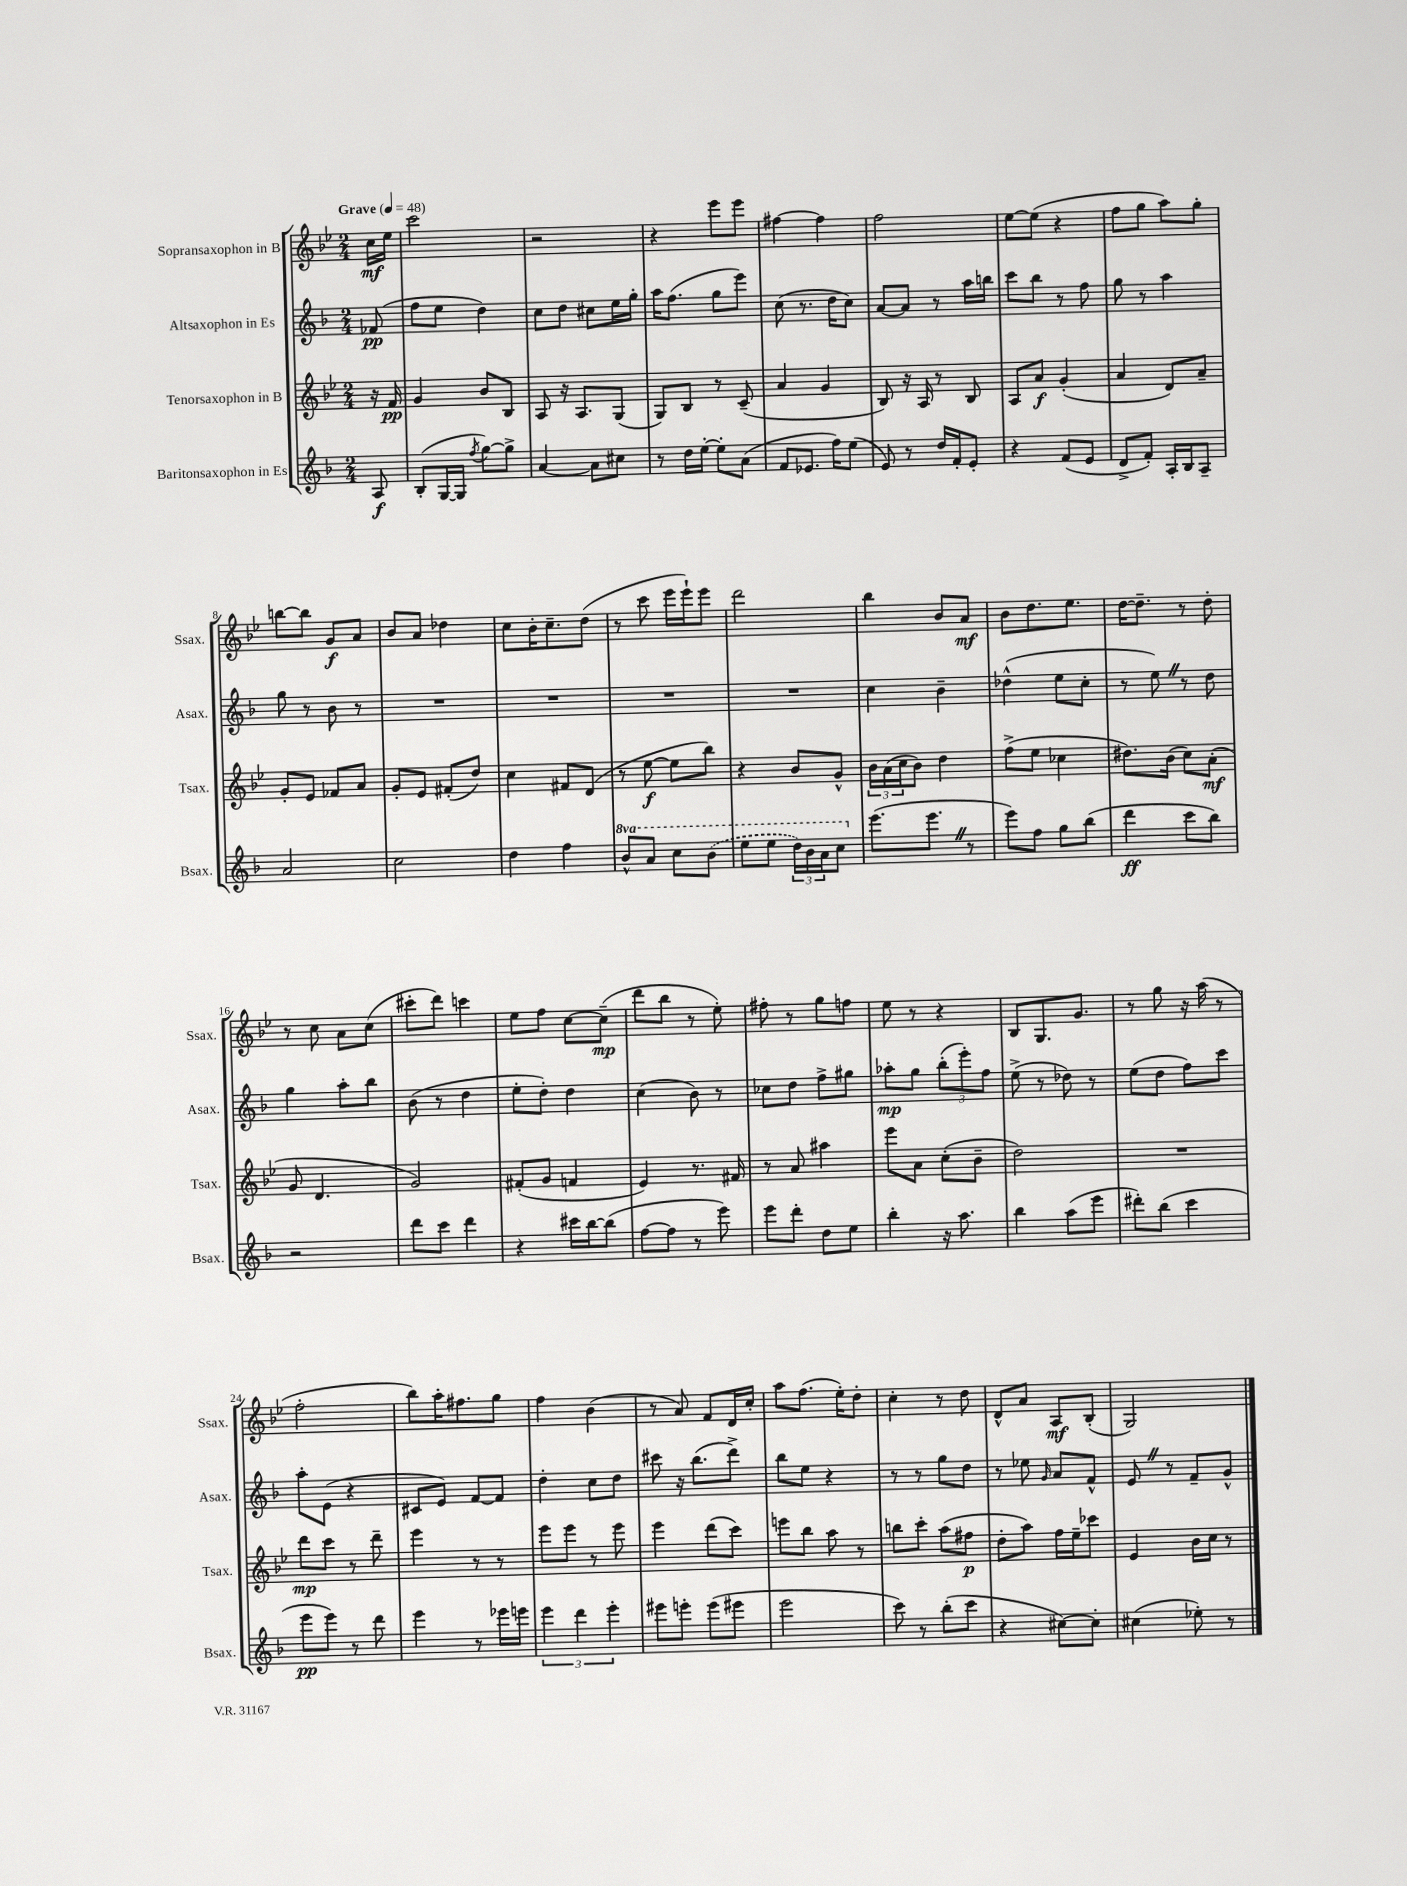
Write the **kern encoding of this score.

**kern	**dynam	**kern	**dynam	**kern	**dynam	**kern	**dynam
*part4	*part4	*part3	*part3	*part2	*part2	*part1	*part1
*staff4	*staff4	*staff3	*staff3	*staff2	*staff2	*staff1	*staff1
*I"Baritonsaxophon in Es	*	*I"Tenorsaxophon in B	*	*I"Altsaxophon in Es	*	*I"Sopransaxophon in B	*
*I'Bsax.	*	*I'Tsax.	*	*I'Asax.	*	*I'Ssax.	*
*clefG2	*	*clefG2	*	*clefG2	*	*clefG2	*
*k[b-]	*	*k[b-e-]	*	*k[b-]	*	*k[b-e-]	*
*M2/4	*	*M2/4	*	*M2/4	*	*M2/4	*
*MM48	*	*MM48	*	*MM48	*	*MM48	*
=	=	=	=	=	=	=	=
!	!	!	!	!	!	!LO:TX:a:B:t=Grave	!
8A/	f	16r	.	(8f-X/	pp	16cc\LL	mf
.	.	16f/	pp	.	.	16ee-\JJ	.
=1	=1	=1	=1	=1	=1	=1	=1
(8B-'/L	.	4g/	.	8ff\L	.	2ccc\	.
[16G/L	.	.	.	8ee\J	.	.	.
16G/JJ]	.	.	.	.	.	.	.
8qff/	.	.	.	.	.	.	.
[8gg\L)	.	8b-/L	.	4dd\)	.	.	.
8gg^\J]	.	8B-/J	.	.	.	.	.
=2	=2	=2	=2	=2	=2	=2	=2
[4a/	.	8A/	.	8cc\L	.	2r	.
.	.	16r	.	8dd\J	.	.	.
.	.	8.A/L	.	.	.	.	.
8a\L]	.	.	.	8cc#X\L	.	.	.
8cc#X\J	.	(8G/J	.	16ee\L	.	.	.
.	.	.	.	16gg'\JJ	.	.	.
=3	=3	=3	=3	=3	=3	=3	=3
8r	.	8G/L)	.	16aa\KL	.	4r	.
.	.	.	.	(8.ff\J	.	.	.
16dd\LL	.	8B-/J	.	.	.	.	.
[16ee'\JJ	.	.	.	.	.	.	.
8ee'\L]	.	8r	.	8gg\L	.	8eee-\L	.
(8a\J	.	(8c~/	.	8eee\J)	.	8eee-\J	.
=4	=4	=4	=4	=4	=4	=4	=4
8f/L	.	4a/	.	(8cc\	.	[4ff#X\	.
8.e-X/J	.	.	.	8.r	.	.	.
.	.	4g/	.	.	.	4ff#\]	.
16ff\KL)	.	.	.	16dd\KL	.	.	.
(8ee\J	.	.	.	8cc\J)	.	.	.
=5	=5	=5	=5	=5	=5	=5	=5
8e/)	.	8B-/)	.	[8a/L	.	2ff\	.
8r	.	16r	.	8a/J]	.	.	.
.	.	16A/	.	.	.	.	.
16dd/LL	.	8r	.	8r	.	.	.
16f'/J	.	.	.	.	.	.	.
8e'/J	.	8B-/	.	16aa\LL	.	.	.
.	.	.	.	16bbn\JJ	.	.	.
=6	=6	=6	=6	=6	=6	=6	=6
4r	.	8A/L	.	8ccc\L	.	[8ee-\L	.
.	.	8a/J	f	8bb-\J	.	(8ee-\J]	.
(8f/L	.	(4g'/	.	8r	.	4r	.
8e/J	.	.	.	8ff\	.	.	.
=7	=7	=7	=7	=7	=7	=7	=7
8d^/L	.	4a/	.	8gg\	.	8ff\L	.
8f'/J)	.	.	.	8r	.	8gg\J	.
16A'/LL	.	8d/L)	.	4aa\	.	8aa\L)	.
16B-/J	.	.	.	.	.	.	.
8A~/J	.	8a~/J	.	.	.	8gg'\J	.
!!LO:LB:g=z
=8	=8	=8	=8	=8	=8	=8	=8
2a/	.	8g'/L	.	8gg\	.	[8bbn\L	.
.	.	8e-/J	.	8r	.	8bb\J]	.
.	.	8f-X/L	.	8b-\	.	8g/L	f
.	.	8a/J	.	8r	.	8a/J	.
=9	=9	=9	=9	=9	=9	=9	=9
2cc\	.	8g'/L	.	2r	.	8b-/L	.
.	.	8e-/J	.	.	.	8a/J	.
.	.	(8f#X'/L	.	.	.	4dd-X\	.
.	.	8dd/J)	.	.	.	.	.
=10	=10	=10	=10	=10	=10	=10	=10
4dd\	.	4cc\	.	2r	.	8cc\L	.
.	.	.	.	.	.	16b-'\K	.
.	.	.	.	.	.	8.cc~\	.
4ff\	.	8f#X/L	.	.	.	.	.
.	.	(8d/J	.	.	.	(8dd\J	.
=11	=11	=11	=11	=11	=11	=11	=11
*8va	*	*	*	*	*	*	*
8bb-^^/L	.	8r	.	2r	.	8r	.
8aa/J	.	[8ee-\	f	.	.	8ccc\	.
8ccc\L	.	8ee-\L]	.	.	.	16eee-\LL	.
.	.	.	.	.	.	16eee-`\J)	.
(8bb-\J	.	8bb-\J)	.	.	.	8eee-\J	.
=12	=12	=12	=12	=12	=12	=12	=12
8eee\L	.	4r	.	2r	.	2ddd\	.
8eee\J	.	.	.	.	.	.	.
24ddd\LL)	.	8b-/L	.	.	.	.	.
24bb-\	.	.	.	.	.	.	.
24aa\J	.	.	.	.	.	.	.
8ccc\J	.	8g^^/J	.	.	.	.	.
=13	=13	=13	=13	=13	=13	=13	=13
*X8va	*	*	*	*	*	*	*
(8.eee\L	.	24b-\LL	.	4cc\	.	4bb-\	.
.	.	(24a\	.	.	.	.	.
.	.	24cc\J	.	.	.	.	.
.	.	8b-\J)	.	.	.	.	.
8.eeeZ\J	.	.	.	.	.	.	.
.	.	4dd\	.	4b-~\	.	8b-/L	.
8r	.	.	.	.	.	8a/J	mf
=14	=14	=14	=14	=14	=14	=14	=14
8eee\L)	.	(8ff^\L	.	(4dd-X^^\	.	8b-\L	.
8ff\J	.	8ee-\J	.	.	.	8.dd\	.
8gg\L	.	4cc-X\	.	8ee\L	.	.	.
.	.	.	.	.	.	8.ee-\J	.
(8bb-\J	.	.	.	8cc'\J	.	.	.
=15	=15	=15	=15	=15	=15	=15	=15
4ddd\	ff	8.dd#X\L)	.	8r	.	[16dd\KL	.
.	.	.	.	.	.	8.dd~\J]	.
.	.	.	.	8eeZ\)	.	.	.
.	.	(16b-\Jk	.	.	.	.	.
8ccc\L	.	8cc\L)	.	8r	.	8r	.
8bb-\J)	.	(8a'\J	mf	8dd\	.	8dd'\	.
!!LO:LB:g=z
=16	=16	=16	=16	=16	=16	=16	=16
2r	.	8g/	.	4gg\	.	8r	.
.	.	4.d/	.	.	.	8cc\	.
.	.	.	.	8aa'\L	.	8a\L	.
.	.	.	.	8bb-\J	.	(8cc\J	.
=17	=17	=17	=17	=17	=17	=17	=17
8ddd\L	.	2g/)	.	(8b-\	.	8ccc#X'\L	.
8ccc\J	.	.	.	8r	.	8ddd\J)	.
4ddd\	.	.	.	4dd\	.	4cccn\	.
=18	=18	=18	=18	=18	=18	=18	=18
4r	.	(8f#X'/L	.	8ee'\L	.	8ee-\L	.
.	.	8g/J	.	8dd'\J)	.	8ff\J	.
16ccc#X\LL	.	4fn/	.	4dd\	.	[8cc\L	.
[16bb-\J	.	.	.	.	.	.	.
(8bb-\J]	.	.	.	.	.	(8cc~\J]	mp
=19	=19	=19	=19	=19	=19	=19	=19
[8ff\L	.	4e-/)	.	(4cc\	.	8ddd\L	.
8ff\J]	.	.	.	.	.	8bb-\J	.
8r	.	8.r	.	8b-\)	.	8r	.
8eee\)	.	.	.	8r	.	8ee-'\)	.
.	.	16f#X/	.	.	.	.	.
=20	=20	=20	=20	=20	=20	=20	=20
8eee\L	.	8r	.	8cc-X\L	.	8ff#X'\	.
8ddd'\J	.	8a/	.	8dd\J	.	8r	.
8dd\L	.	4aa#X\	.	8ff^\L	.	8gg\L	.
8ee\J	.	.	.	8gg#X\J	.	8ffn\J	.
=21	=21	=21	=21	=21	=21	=21	=21
4bb-'\	.	8eee-\L	.	8aa-X'\L	mp	8ee-\	.
.	.	8a\J	.	8gg\J	.	8r	.
16r	.	(8cc'\L	.	(12bb-'\L	.	4r	.
8.aa\	.	.	.	.	.	.	.
.	.	.	.	12eee'\)	.	.	.
.	.	8b-~\J	.	.	.	.	.
.	.	.	.	12ff\J	.	.	.
=22	=22	=22	=22	=22	=22	=22	=22
4bb-\	.	2dd\)	.	(8ee^\	.	8B-/L	.
.	.	.	.	8r	.	8.G/	.
(8aa\L	.	.	.	8dd-X\)	.	.	.
.	.	.	.	.	.	8.g/J	.
8eee\J	.	.	.	8r	.	.	.
=23	=23	=23	=23	=23	=23	=23	=23
8ddd#X'\L)	.	2r	.	(8ee\L	.	8r	.
(8bb-\J	.	.	.	8dd\J	.	8gg\	.
4ccc\	.	.	.	8ff\L)	.	16r	.
.	.	.	.	.	.	(16aa\	.
.	.	.	.	8ccc\J	.	8r	.
!!LO:LB:g=z
=24	=24	=24	=24	=24	=24	=24	=24
8eee\L	pp	8ddd\L	mp	8aa'\L	.	2ff'\	.
8eee\J)	.	8ccc\J	.	(8e\J	.	.	.
8r	.	8r	.	4r	.	.	.
8ddd\	.	8ddd~\	.	.	.	.	.
=25	=25	=25	=25	=25	=25	=25	=25
4eee\	.	4eee-\	.	8c#X/L	.	8bb-\L)	.
.	.	.	.	8e/J)	.	16aa'\K	.
.	.	.	.	.	.	8.ff#X\	.
8r	.	8r	.	[8f/L	.	.	.
16eee-X\LL	.	8r	.	8f/J]	.	8gg\J	.
16eeen\JJ	.	.	.	.	.	.	.
=26	=26	=26	=26	=26	=26	=26	=26
6eee\	.	8eee-\L	.	4dd'\	.	4ff\	.
.	.	8eee-\J	.	.	.	.	.
6ddd\	.	.	.	.	.	.	.
.	.	8r	.	8cc\L	.	(4b-\	.
6eee'\	.	.	.	.	.	.	.
.	.	8eee-\	.	8dd\J	.	.	.
=27	=27	=27	=27	=27	=27	=27	=27
8eee#X\L	.	4eee-\	.	8ccc#X\	.	8r	.
8eeen'\J	.	.	.	16r	.	8a/)	.
.	.	.	.	(8.bb-\L	.	.	.
(8eee\L	.	(8ddd\L	.	.	.	8f/L	.
8eee#X\J	.	8ccc\J)	.	8ddd^\J)	.	16d/L	.
.	.	.	.	.	.	16cc'/JJ	.
=28	=28	=28	=28	=28	=28	=28	=28
2eee\	.	8eeen\L	.	8bb-\L	.	8aa\L	.
.	.	8bb-\J	.	8ee\J	.	(8.ff\J	.
.	.	8aa\	.	4r	.	.	.
.	.	.	.	.	.	16ee-'\KL)	.
.	.	8r	.	.	.	8dd'\J	.
=29	=29	=29	=29	=29	=29	=29	=29
8ccc\)	.	8bbn\L	.	8r	.	4cc'\	.
8r	.	8ccc'\J	.	8r	.	.	.
(8bb-'\L	.	(8aa\L	.	8gg\L	.	8r	.
8ccc\J	.	8ff#X\J	p	8dd\J	.	8dd\	.
=30	=30	=30	=30	=30	=30	=30	=30
4r	.	8dd'\L	.	8r	.	8d^^/L	.
.	.	8aa\J)	.	8ee-X\	.	8a/J	.
.	.	.	.	16qqg/	.	.	.
[8cc#X\L)	.	16ff\LL	.	8a/L	.	8A/L	mf
.	.	16ee-~\J	.	.	.	.	.
8cc#'\J]	.	8ccc-X\J	.	8f^^/J	.	(8B-'/J	.
=31	=31	=31	=31	=31	=31	=31	=31
(4cc#X\	.	4e-/	.	8eZ/	.	2G/)	.
.	.	.	.	8r	.	.	.
8ee-X'\)	.	16b-\LL	.	8f~/L	.	.	.
.	.	16cc\JJ	.	.	.	.	.
8r	.	8r	.	8g^^/J	.	.	.
==	==	==	==	==	==	==	==
*-	*-	*-	*-	*-	*-	*-	*-
